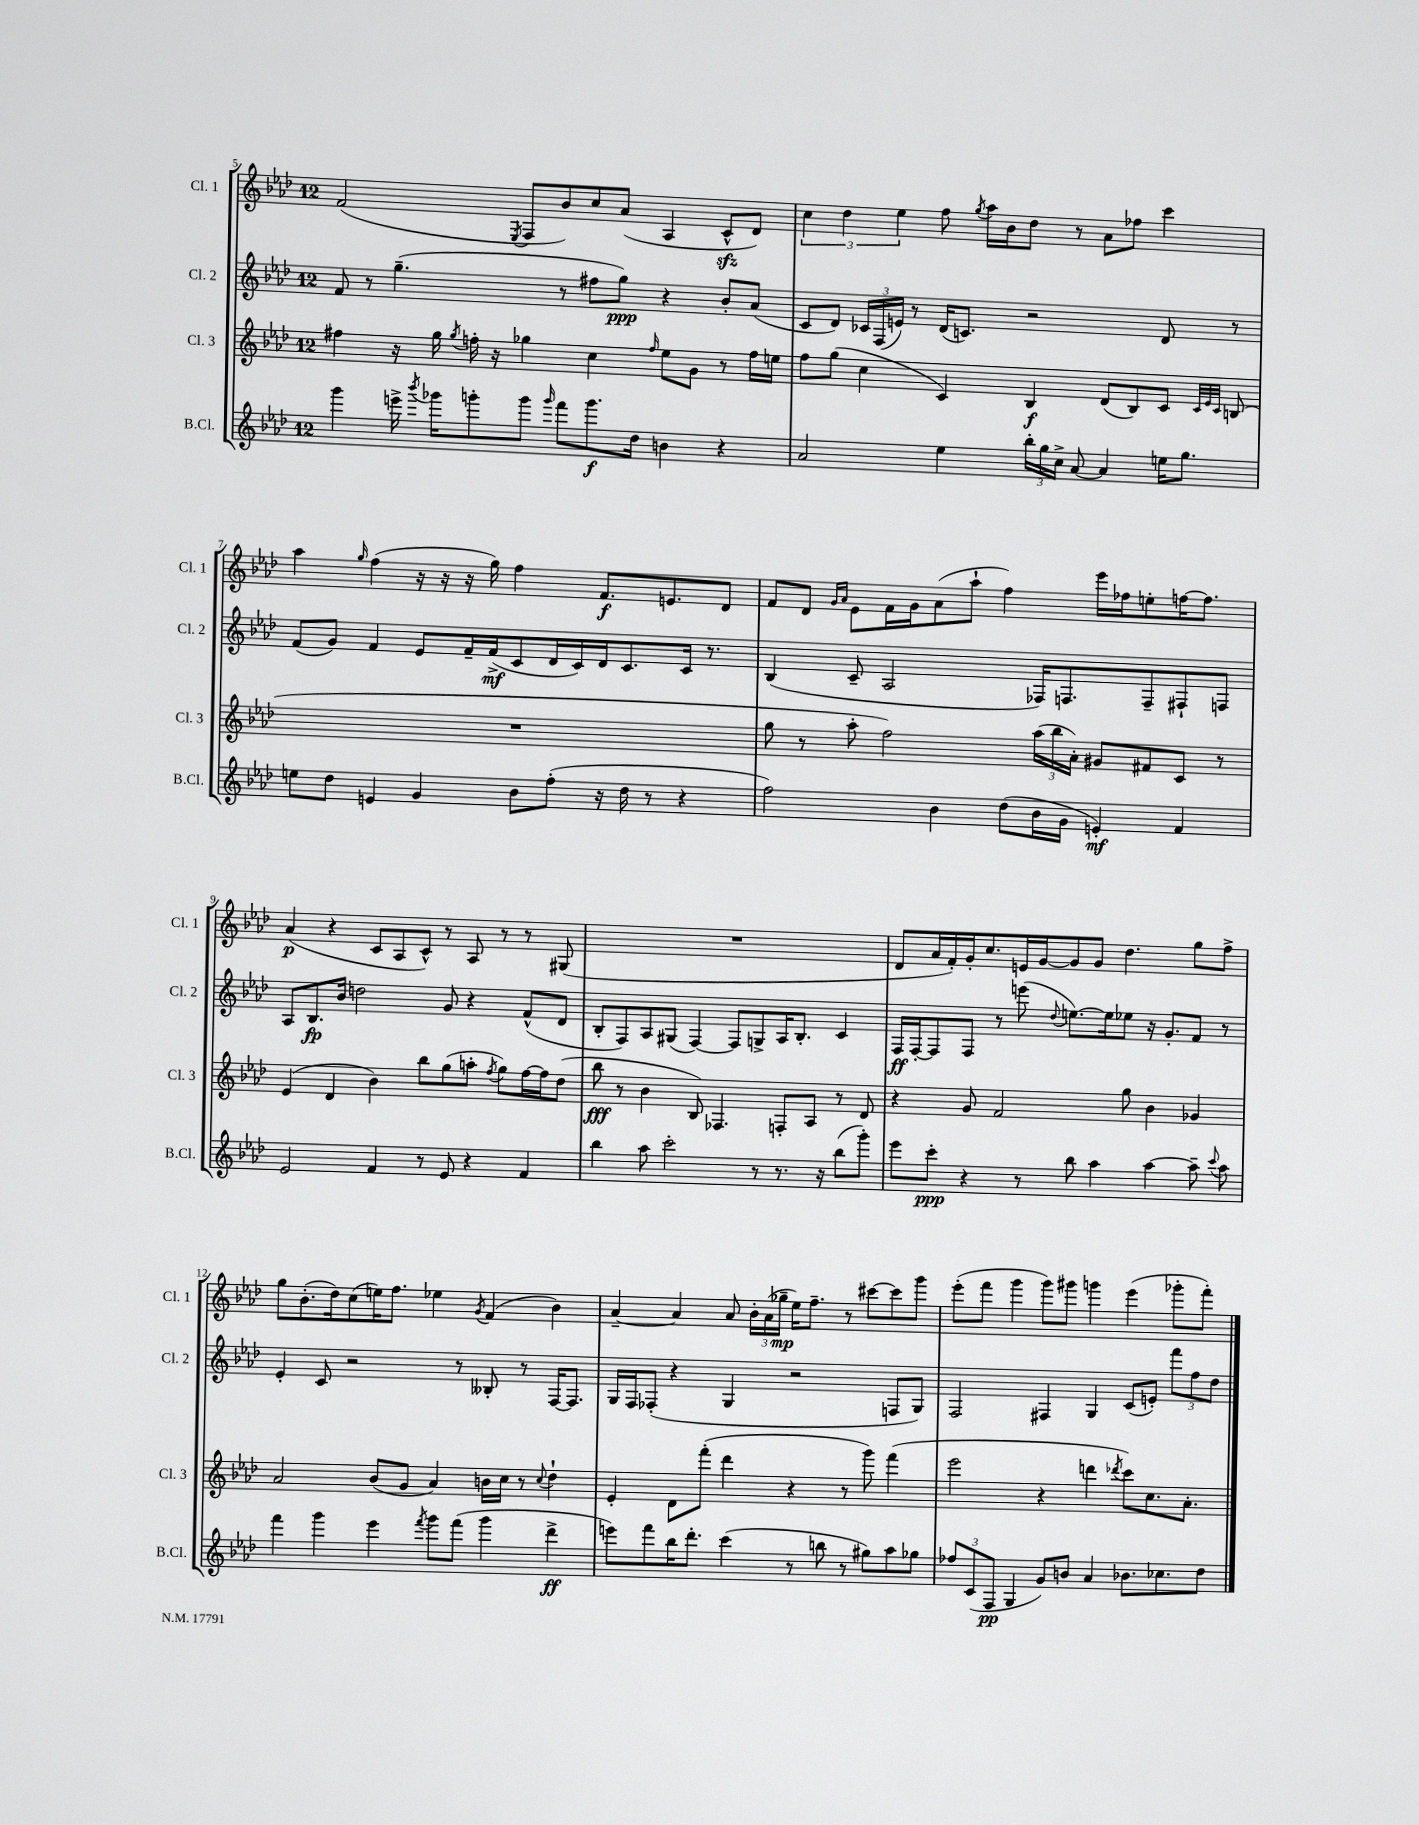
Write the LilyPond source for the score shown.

<<
\new StaffGroup <<
\new Staff = "s0" \with { instrumentName = "Cl. 1" shortInstrumentName = "Cl. 1" } {
    \clef treble \key aes \major \once \override Staff.TimeSignature.style = #'single-digit \time 12/8
    \autoBeamOff f'2( \acciaccatura { ees8 } f8[ bes'8) c''8 aes'8]( aes4 c'8[-^\sfz des'8]) |
    \tuplet 3/2 { c''4 des''4 ees''4 } f''8 \acciaccatura { g''8 } aes''16[ bes'16 des''8] r8 aes'8[ fes''8] c'''4 |
    aes''4 \grace { g''16 } f''4( r16 r16 r16 g''16) f''4 f'8.[\f e'8. des'8] |
    f'8[ des'8] \grace { g'16[ aes'16] } ees'8[ f'16 g'16 aes'8( aes''8]-! f''4) ees'''16[ fes''16 e''8-. f''16~ f''8.] |
    aes'4\p( r4 c'8[ aes8 c'8]-^) r8 aes8 r8 r8 gis8( |
    R1. |
    des'8[ aes'16 f'16-.) g'16-. c''8. e'16 g'16~ g'8 g'8] des''4. g''8[ f''8]-> |
    g''8[ bes'8.-.( des''16) c''8( e''16) f''8.] ees''4 \acciaccatura { g'8 } f'4( bes'4) |
    aes'4~-- aes'4 aes'8 \tuplet 3/2 { bes'16[-. aes'16( ges''16]--\mp } ees''16[) f''8.]-- r8 cis'''8[~ cis'''8 g'''8] |
    ees'''8[-.( f'''8] g'''4 g'''8[) gis'''8] g'''4 ees'''4( ges'''8[-. f'''8]-.) \bar "|." |
}
\new Staff = "s1" \with { instrumentName = "Cl. 2" shortInstrumentName = "Cl. 2" } {
    \clef treble \key aes \major \once \override Staff.TimeSignature.style = #'single-digit \time 12/8
    \autoBeamOff f'8 r8 g''4.--( r8 fis''8[ g''8]\ppp) r4 bes'8[-. aes'8]( |
    c'8[ des'8]) \tuplet 3/2 { ces'16[ f16( e'16]) } r8 des'16[( c'8.]) r2 des'8 r8 |
    f'8[( g'8]) f'4 ees'8[ f'16-- f'16->\mf( c'8 des'16 c'16) des'16 c'8. c'16] r8. |
    bes4( c'8-- aes2 fes16[) f8. f8-- fis8-! f8] |
    aes8[ bes8.\fp bes'16] d''2 g'8 r4 f'8[-^( des'8] |
    bes8[-. f8) aes8 gis8]( f4~) f8[ g8-> aes16 bes8.]-. c'4 |
    f16[\ff f16~-. f8 f8] r8 e'''8( \appoggiatura { des''8 } e''8.[~) e''16 ees''8] r16 g'8.[-. f'8] r8 |
    ees'4-. c'8 r2 r8 beses8-. r8 f16[~ f8.] |
    g16[ f16 fes8]-.( r4 g4 r2 f8[ g8]) |
    f2 fis4 g4 c'8[( e'8]-.) \tuplet 3/2 { f'''8[ f''8 des''8] } \bar "|." |
}
\new Staff = "s2" \with { instrumentName = "Cl. 3" shortInstrumentName = "Cl. 3" } {
    \clef treble \key aes \major \once \override Staff.TimeSignature.style = #'single-digit \time 12/8
    \autoBeamOff fis''4 r16 g''16 \acciaccatura { g''8 } f''16-. r16 ges''4 c''4 \grace { f''16 } ees''8[ g'8] r8 f''16[ e''16] |
    f''8[ g''8]( c''4 c'4) bes4\f des'8[( bes8) c'8] \grace { c'32[ ees'32 c'32] } b8( |
    R1. |
    g''8 r8 aes''8-. f''2) \tuplet 3/2 { aes''16[( bes''16 aes'16]-.) } gis'8[ fis'8 c'8] r8 |
    ees'4( des'4 bes'4) bes''8[ g''8( a''8]-. \acciaccatura { f''8 } g''8[) f''16~ f''16 des''8]( |
    bes''8\fff r8 bes'4 bes8) fes4. f8[-. aes8] r8 des'8 |
    r4 g'8 f'2 g''8 bes'4 ges'4 |
    aes'2 bes'8[( g'8] aes'4) b'16[ c''16] r8 \appoggiatura { c''8 } des''4-! |
    ees'4-. des'8[ f'''8]-.( des'''4 r4 r8 g'''8) f'''4( |
    ees'''2 r4 d'''4 \acciaccatura { des'''8 } c'''8[) c''8. aes'8.]-. \bar "|." |
}
\new Staff = "s3" \with { instrumentName = "B.Cl." shortInstrumentName = "B.Cl." } {
    \clef treble \key aes \major \once \override Staff.TimeSignature.style = #'single-digit \time 12/8
    \autoBeamOff g'''4 e'''16-> \acciaccatura { bes'''8 } ges'''16[ g'''8-. g'''8] \grace { g'''16 } f'''8[ g'''8.\f des''16] b'4 r4 |
    aes'2 ees''4 \tuplet 3/2 { bes''16[-. g''16 c''16]-> } aes'8~ aes'4 e''16[ g''8.] |
    e''8[ des''8] e'4 g'4 bes'8[ f''8]-.( r16 des''16 r8 r4 |
    f''2) bes'4 des''8[( bes'16 g'16] e'4-.\mf) f'4 |
    ees'2 f'4 r8 ees'8 r4 f'4 |
    bes''4 aes''8 c'''2-. r8 r8. r16 bes''8[( g'''8]-.) |
    ees'''8[ c'''8]-.\ppp r4 r8 bes''8 aes''4 aes''4~ aes''8-- \appoggiatura { c'''8 } aes''8 |
    f'''4 g'''4 ees'''4 \acciaccatura { f'''8 } g'''8[ f'''8]( g'''4 des'''4->\ff |
    e'''8[) f'''8 bes''16 des'''8.]-. c'''4( r8 b''8 r8 gis''8[) aes''8 ges''8] |
    \tuplet 3/2 { fes''8[ c'8( f8]\pp } g4 g'8[) b'8] aes'4 bes'8.[ ces''8. des''8] \bar "|." |
}
>>
>>
\layout { \context { \Score currentBarNumber = #5 } }
